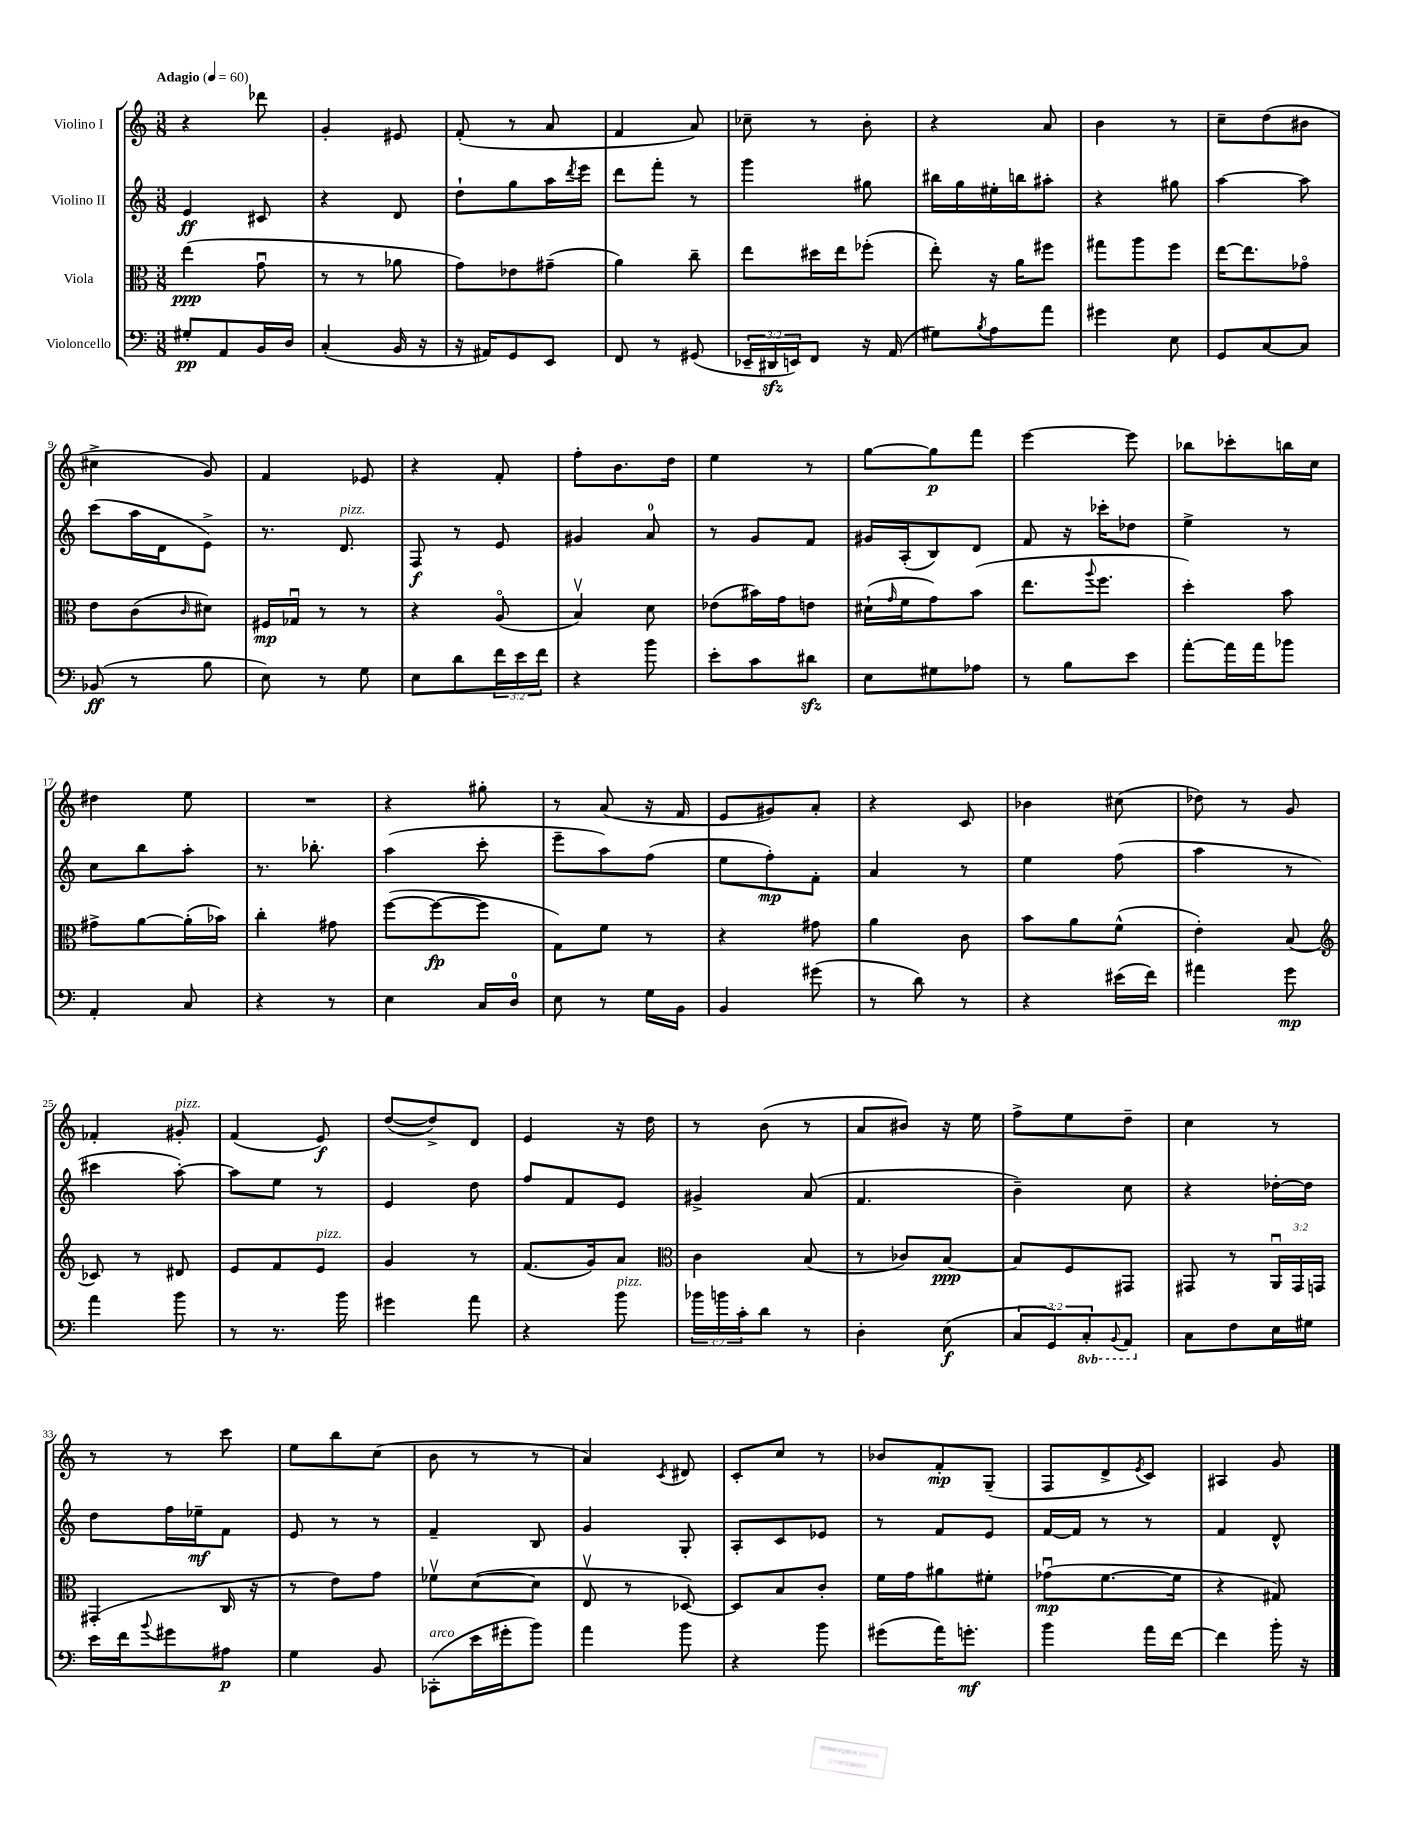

**kern	**dynam	**kern	**dynam	**kern	**dynam	**kern	**dynam
*part4	*part4	*part3	*part3	*part2	*part2	*part1	*part1
*staff4	*staff4	*staff3	*staff3	*staff2	*staff2	*staff1	*staff1
*I"Violoncello	*	*I"Viola	*	*I"Violino II	*	*I"Violino I	*
*clefF4	*	*clefC3	*	*clefG2	*	*clefG2	*
*k[]	*	*k[]	*	*k[]	*	*k[]	*
*M3/8	*	*M3/8	*	*M3/8	*	*M3/8	*
*MM60	*	*MM60	*	*MM60	*	*MM60	*
=1	=1	=1	=1	=1	=1	=1	=1
!	!	!	!	!	!	!LO:TX:a:B:t=Adagio	!
8G#X'/L	pp	(4ee\	ppp	4e/	ff	4r	.
8AA/	.	.	.	.	.	.	.
16BB/L	.	8gu\	.	8c#X/	.	8ddd-X\	.
16D/JJ	.	.	.	.	.	.	.
=2	=2	=2	=2	=2	=2	=2	=2
(4C'/	.	8r	.	4r	.	4g'/	.
.	.	8r	.	.	.	.	.
16BB/	.	8a-X\	.	8d/	.	8e#X/	.
16r	.	.	.	.	.	.	.
=3	=3	=3	=3	=3	=3	=3	=3
16r	.	8g\L)	.	8dd`\L	.	(8f'/	.
16AA#X/KL)	.	.	.	.	.	.	.
8GG/	.	8e-X\	.	8gg\	.	8r	.
8EE/J	.	(8g#X~\J	.	16aa\L	.	8a/	.
.	.	.	.	8qddd/	.	.	.
.	.	.	.	16eee\JJ	.	.	.
=4	=4	=4	=4	=4	=4	=4	=4
8FF/	.	4a\)	.	8ddd\L	.	4f/	.
8r	.	.	.	8fff'\J	.	.	.
(8GG#X/	.	8cc~\	.	8r	.	8a/)	.
=5	=5	=5	=5	=5	=5	=5	=5
24EE-X~/LL	.	8ee\L	.	4ggg\	.	8cc-X~\	.
24DD#Xzz/	.	.	.	.	.	.	.
24EEn/J)	.	.	.	.	.	.	.
8FF/J	.	16dd#X\L	.	.	.	8r	.
.	.	16ee\J	.	.	.	.	.
16r	.	(8ff-X'\J	.	8gg#X\	.	8b'\	.
(16AA/	.	.	.	.	.	.	.
=6	=6	=6	=6	=6	=6	=6	=6
8G#X\L)	.	8ee'\)	.	16bb#X\LL	.	4r	.
.	.	.	.	16gg\	.	.	.
8qB/	.	.	.	.	.	.	.
8A\	.	16r	.	16ee#X'\	.	.	.
.	.	16a\KL	.	16bbn\J	.	.	.
8a\J	.	8ff#X\J	.	8aa#X'\J	.	8a/	.
=7	=7	=7	=7	=7	=7	=7	=7
4g#X\	.	8gg#X\L	.	4r	.	4b\	.
.	.	8aa\	.	.	.	.	.
8E\	.	8ff\J	.	8gg#X\	.	8r	.
=8	=8	=8	=8	=8	=8	=8	=8
8GG/L	.	[16ee\KL	.	[4aa\	.	8cc~\L	.
.	.	8.ee\]	.	.	.	.	.
[8C/	.	.	.	.	.	(8dd\	.
8C/J]	.	8g-X\J	.	8aa\]	.	8b#X\J	.
!!LO:LB:g=z
=9	=9	=9	=9	=9	=9	=9	=9
(8BB-X/	ff	8e\L	.	(8ccc\L	.	4cc#X^\	.
8r	.	(8c\	.	16aa\L	.	.	.
.	.	.	.	16d\J	.	.	.
.	.	16qqc/	.	.	.	.	.
8B\	.	8d#X\J)	.	8e^\J)	.	8g/)	.
=10	=10	=10	=10	=10	=10	=10	=10
8E\)	.	16F#X/LL	mp	8.r	.	4f/	.
.	.	16G-Xu/JJ	.	.	.	.	.
8r	.	8r	.	.	.	.	.
!	!	!	!	!LO:TX:a:i:t=pizz.	!	!	!
.	.	.	.	8.d/	.	.	.
8G\	.	8r	.	.	.	8e-X/	.
=11	=11	=11	=11	=11	=11	=11	=11
8E\L	.	4r	.	8F/	f	4r	.
8d\	.	.	.	8r	.	.	.
24f\L	.	(8A/	.	8e/	.	8f'/	.
24e\	.	.	.	.	.	.	.
24f\JJ	.	.	.	.	.	.	.
=12	=12	=12	=12	=12	=12	=12	=12
4r	.	4Bv/)	.	4g#X/	.	8ff'\L	.
.	.	.	.	.	.	8.b\	.
8b\	.	8d\	.	8a/	.	.	.
.	.	.	.	.	.	16dd\Jk	.
=13	=13	=13	=13	=13	=13	=13	=13
8e'\L	.	(8e-X\L	.	8r	.	4ee\	.
8c\	.	16b#X\L)	.	8g/L	.	.	.
.	.	16g\J	.	.	.	.	.
8d#Xzz\J	.	8en\J	.	8f/J	.	8r	.
=14	=14	=14	=14	=14	=14	=14	=14
8E\L	.	(16d#X`\LL	.	16g#X/LL	.	[8gg\L	.
.	.	16qqg/	.	.	.	.	.
.	.	16f\J	.	(16A'/J	.	.	.
8G#X\	.	8g\)	.	8B/)	.	8gg\]	p
8A-X\J	.	(8b\J	.	8d/J	.	8fff\J	.
=15	=15	=15	=15	=15	=15	=15	=15
8r	.	8.ee\L	.	8f/	.	[4eee\	.
8B\L	.	.	.	16r	.	.	.
.	.	8qqaa/	.	.	.	.	.
.	.	8.ff\J	.	16ccc-X'\KL	.	.	.
8e\J	.	.	.	8dd-X\J	.	8eee\]	.
=16	=16	=16	=16	=16	=16	=16	=16
[8a'\L	.	4dd'\)	.	4ee^\	.	8bb-X\L	.
16a\L]	.	.	.	.	.	8ccc-X'\	.
16a\J	.	.	.	.	.	.	.
8b-X\J	.	8b\	.	8r	.	16bbn\L	.
.	.	.	.	.	.	16cc\JJ	.
!!LO:LB:g=z
=17	=17	=17	=17	=17	=17	=17	=17
4AA'/	.	8g#X^\L	.	8cc\L	.	4dd#X\	.
.	.	[8a\	.	8bb\	.	.	.
8C/	.	(16a'\L]	.	8aa'\J	.	8ee\	.
.	.	16b-X\JJ)	.	.	.	.	.
=18	=18	=18	=18	=18	=18	=18	=18
4r	.	4cc'\	.	8.r	.	4.r	.
.	.	.	.	8.bb-X'\	.	.	.
8r	.	8g#X\	.	.	.	.	.
=19	=19	=19	=19	=19	=19	=19	=19
4E\	.	([8ff\L	.	(4aa\	.	4r	.
.	.	8ff\_	fp	.	.	.	.
16C/LL	.	8ff\J]	.	8ccc'\	.	8gg#X'\	.
16D/JJ	.	.	.	.	.	.	.
=20	=20	=20	=20	=20	=20	=20	=20
8E\	.	8G\L)	.	8eee~\L	.	8r	.
8r	.	8f\J	.	8aa\)	.	(8a/	.
16G\LL	.	8r	.	(8ff\J	.	16r	.
16BB\JJ	.	.	.	.	.	16f/	.
=21	=21	=21	=21	=21	=21	=21	=21
4BB/	.	4r	.	8ee\L	.	8e/L	.
.	.	.	.	8ff'\)	mp	8g#X/)	.
(8g#X\	.	8g#X\	.	8f'\J	.	8a'/J	.
=22	=22	=22	=22	=22	=22	=22	=22
8r	.	4a\	.	4a/	.	4r	.
8d\)	.	.	.	.	.	.	.
8r	.	8c\	.	8r	.	8c/	.
=23	=23	=23	=23	=23	=23	=23	=23
4r	.	8b\L	.	4ee\	.	4b-X\	.
.	.	8a\	.	.	.	.	.
(16e#X\LL	.	(8f^^\J	.	(8ff\	.	(8cc#X\	.
16f\JJ)	.	.	.	.	.	.	.
=24	=24	=24	=24	=24	=24	=24	=24
4a#X\	.	4e'\)	.	4aa\	.	8dd-X\)	.
.	.	.	.	.	.	8r	.
8g\	mp	(8B/	.	8r	.	8g/	.
!!LO:LB:g=z
=25	=25	=25	=25	=25	=25	=25	=25
*	*	*clefG2	*	*	*	*	*
4a\	.	8c-X/)	.	4ccc#X\	.	4f-X'/	.
.	.	8r	.	.	.	.	.
!	!	!	!	!	!	!LO:TX:a:i:t=pizz.	!
8b\	.	8d#X/	.	[8aa'\)	.	8g#X'/	.
=26	=26	=26	=26	=26	=26	=26	=26
8r	.	8e/L	.	8aa\L]	.	(4f/	.
8.r	.	8f/	.	8ee\J	.	.	.
!	!	!LO:TX:a:i:t=pizz.	!	!	!	!	!
.	.	8e/J	.	8r	.	8e/)	f
16b\	.	.	.	.	.	.	.
=27	=27	=27	=27	=27	=27	=27	=27
4g#X\	.	4g/	.	4e/	.	([8dd/L	.
.	.	.	.	.	.	8dd^/])	.
8a\	.	8r	.	8dd\	.	8d/J	.
=28	=28	=28	=28	=28	=28	=28	=28
4r	.	(8.f/L	.	8ff/L	.	4e/	.
.	.	.	.	8f/	.	.	.
.	.	16g/k)	.	.	.	.	.
!LO:TX:a:i:t=pizz.	!	!	!	!	!	!	!
8b\	.	8a/J	.	8e/J	.	16r	.
.	.	.	.	.	.	16dd\	.
=29	=29	=29	=29	=29	=29	=29	=29
*	*	*clefC3	*	*	*	*	*
24b-X\LL	.	4c\	.	4g#X^/	.	8r	.
24bn\	.	.	.	.	.	.	.
24c'\J	.	.	.	.	.	.	.
8d\J	.	.	.	.	.	(8b\	.
8r	.	(8B/	.	(8a/	.	8r	.
=30	=30	=30	=30	=30	=30	=30	=30
4D'\	.	8r	.	4.f/	.	8a/L	.
.	.	8c-X/L)	.	.	.	8b#X/J)	.
(8E\	f	[8B/J	ppp	.	.	16r	.
.	.	.	.	.	.	16ee\	.
=31	=31	=31	=31	=31	=31	=31	=31
12C/L	.	8B/L]	.	4b~\)	.	8ff^\L	.
12GG/)	.	.	.	.	.	.	.
.	.	8F/	.	.	.	8ee\	.
*8ba	*	*	*	*	*	*	*
12CC'/	.	.	.	.	.	.	.
8qqBBB/	.	.	.	.	.	.	.
8AAA/J	.	8GG#X/J	.	8cc\	.	8dd~\J	.
=32	=32	=32	=32	=32	=32	=32	=32
*X8ba	*	*	*	*	*	*	*
8C\L	.	8GG#X/	.	4r	.	4cc\	.
8F\	.	8r	.	.	.	.	.
16E\L	.	24AAu/LL	.	[16dd-X'\LL	.	8r	.
.	.	24GG#/	.	.	.	.	.
16G#X\JJ	.	.	.	16dd-\JJ]	.	.	.
.	.	24GGn/JJ	.	.	.	.	.
!!LO:LB:g=z
=33	=33	=33	=33	=33	=33	=33	=33
16e\LL	.	(4GG#X'/	.	8dd\L	.	8r	.
16f\J	.	.	.	.	.	.	.
8qqb/	.	.	.	.	.	.	.
8g#X\	.	.	.	16ff\L	.	8r	.
.	.	.	.	16ee-X~\J	mf	.	.
8A#X\J	p	16C/	.	8f\J	.	8ccc\	.
.	.	16r	.	.	.	.	.
=34	=34	=34	=34	=34	=34	=34	=34
4G\	.	8r	.	8e/	.	8ee\L	.
.	.	8e\L)	.	8r	.	8bb\	.
8BB/	.	8g\J	.	8r	.	(8cc\J	.
=35	=35	=35	=35	=35	=35	=35	=35
!LO:TX:a:i:t=arco	!	!	!	!	!	!	!
(8CC-X'\L	.	8f-Xv\L	.	4f~/	.	8b\	.
16e\L	.	([8d\	.	.	.	8r	.
16g#X'\J	.	.	.	.	.	.	.
8b\J)	.	8d\J]	.	8B/	.	8r	.
=36	=36	=36	=36	=36	=36	=36	=36
4a\	.	8Ev/	.	4g/	.	4a/)	.
.	.	8r	.	.	.	.	.
.	.	.	.	.	.	8qc/	.
8b\	.	[8D-X/)	.	8G'/	.	8d#X/	.
=37	=37	=37	=37	=37	=37	=37	=37
4r	.	8D-/L]	.	8A'/L	.	8c'/L	.
.	.	8B/	.	8c/	.	8cc/J	.
8b\	.	8c'/J	.	8e-X/J	.	8r	.
=38	=38	=38	=38	=38	=38	=38	=38
(8g#X\L	.	16f\LL	.	8r	.	8b-X/L	.
.	.	16g\J	.	.	.	.	.
16a\K)	.	8a#X\	.	8f/L	.	8f'/	mp
8.gn'\J	mf	.	.	.	.	.	.
.	.	8f#X'\J	.	8e/J	.	(8G~/J	.
=39	=39	=39	=39	=39	=39	=39	=39
4b\	.	(8g-Xu\L	mp	[16f/LL	.	8F/L	.
.	.	.	.	16f/JJ]	.	.	.
.	.	[8.f\	.	8r	.	8d^/	.
.	.	.	.	.	.	8qe/	.
16a\LL	.	.	.	8r	.	8c/J)	.
[16f\JJ	.	16f\Jk]	.	.	.	.	.
=40	=40	=40	=40	=40	=40	=40	=40
4f\]	.	4r	.	4f/	.	4A#X/	.
16b'\	.	8G#X/)	.	8d^^/	.	8g/	.
16r	.	.	.	.	.	.	.
==	==	==	==	==	==	==	==
*-	*-	*-	*-	*-	*-	*-	*-
